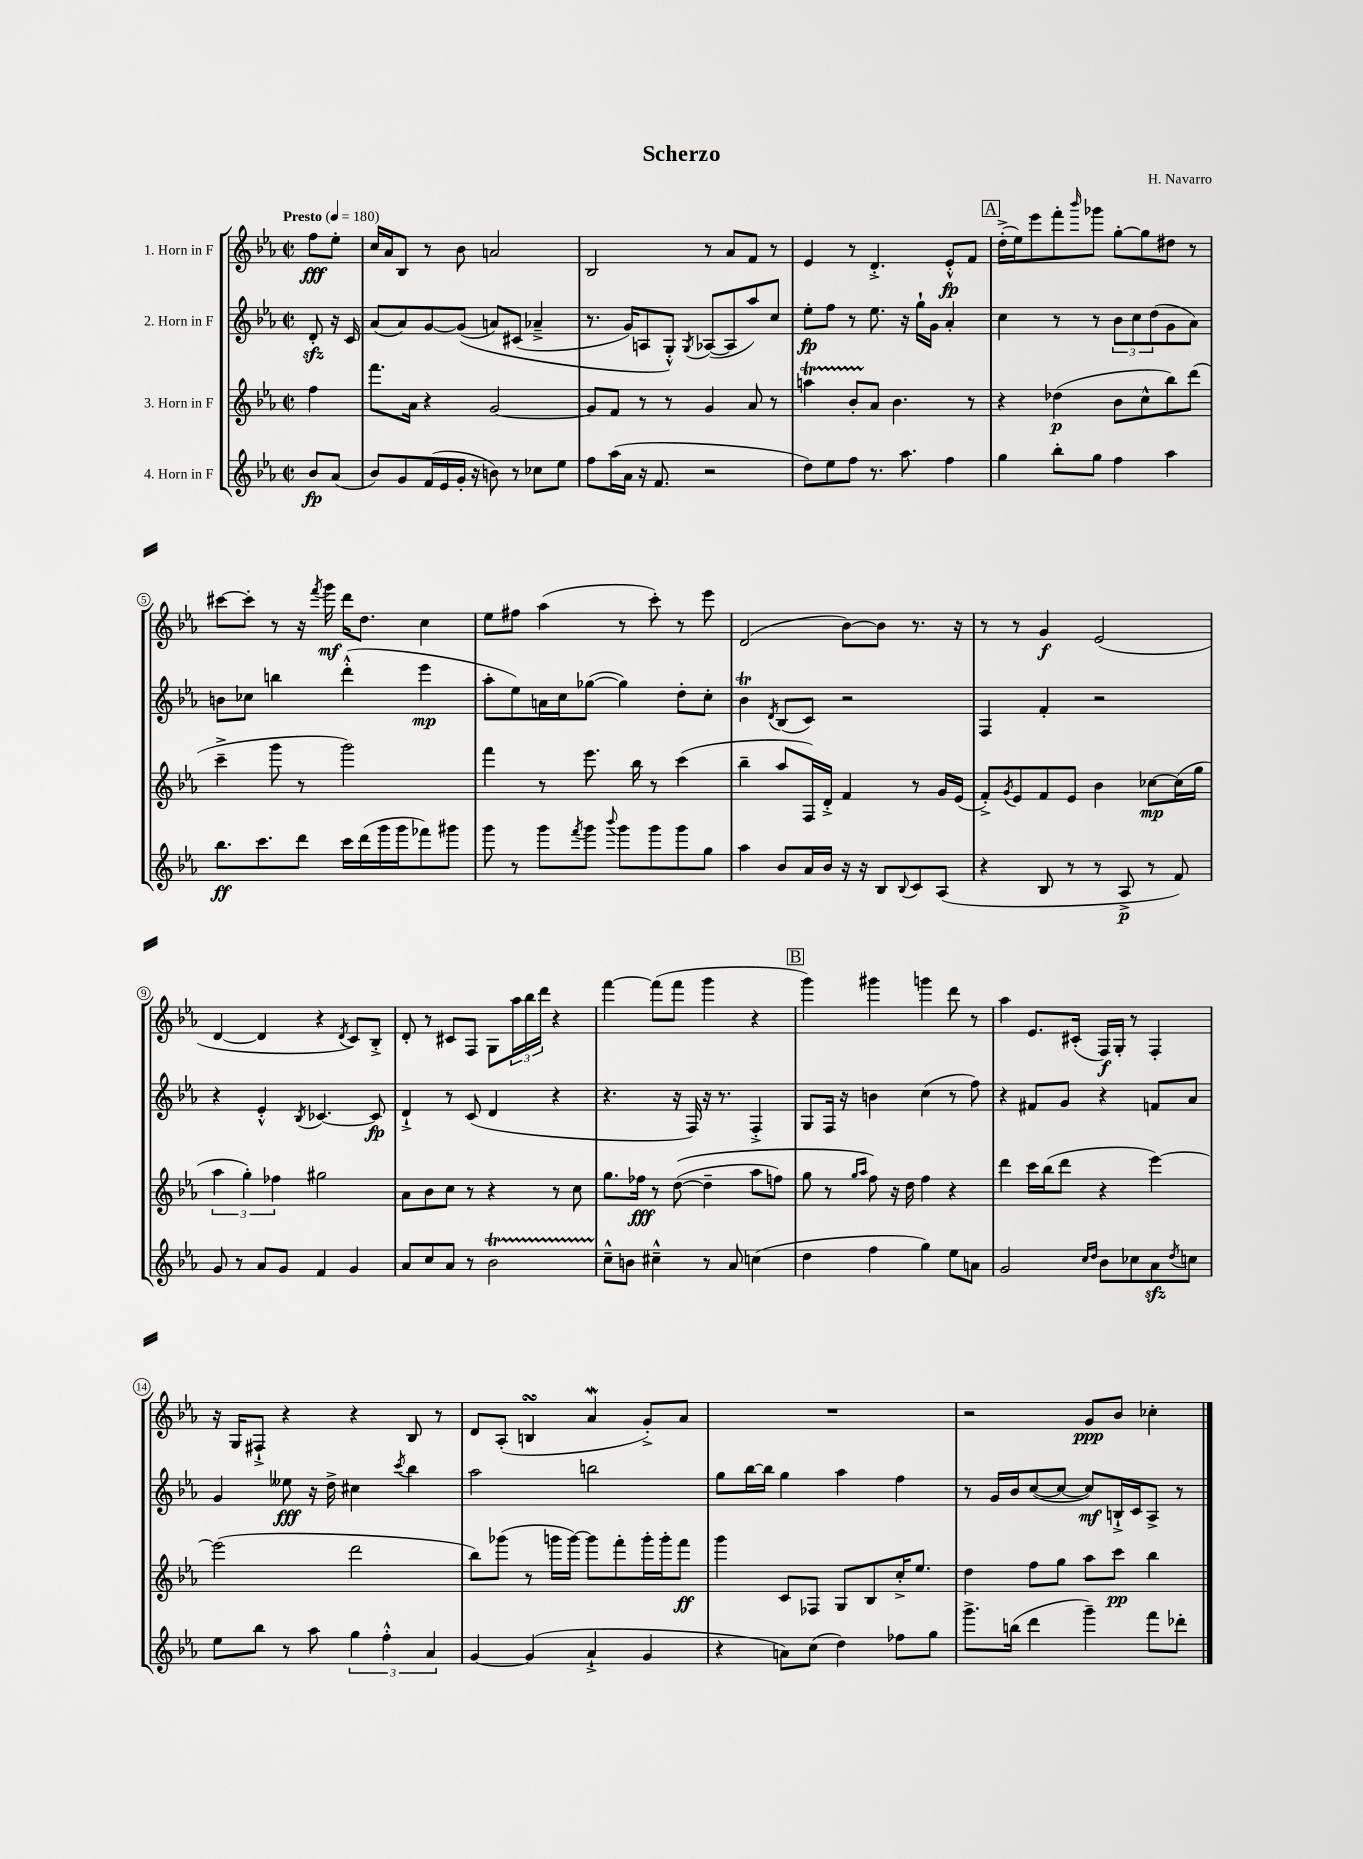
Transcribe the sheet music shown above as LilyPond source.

\header { title = "Scherzo" composer = "H. Navarro" }
<<
\new StaffGroup <<
\new Staff = "s0" \with { instrumentName = "1. Horn in F" } {
    \clef treble \key ees \major \defaultTimeSignature \time 2/2 \partial 4 \tempo "Presto" 4 = 180
    f''8\fff ees''8-. |
    c''16 aes'16 bes8 r8 bes'8 a'2 |
    bes2 r8 aes'8 f'8 r8 |
    ees'4 r8 d'4.-.-> ees'8-.-^\fp f'8 |
    \mark \markup { \box "A" } d''16-.->( ees''16) ees'''8 f'''8-. \grace { bes'''16 } ges'''8 g''8~-. g''8 dis''8 r8 |
    cis'''8~ cis'''8-. r8 r16 \acciaccatura { f'''8 } g'''16\mf d'''16 d''8. c''4 |
    ees''8 fis''8 aes''4( r8 c'''8-.) r8 ees'''8 |
    d'2( bes'8~) bes'8 r8. r16 |
    r8 r8 g'4\f ees'2( |
    d'4~ d'4 r4 \acciaccatura { d'8 } c'8) bes8-.-> |
    d'8-. r8 cis'8 f8 g8 \tuplet 3/2 { aes''16 bes''16 d'''16 } r4 |
    f'''4~ f'''8( f'''8 g'''4 r4 |
    \mark \markup { \box "B" } g'''4) gis'''4 g'''4 d'''8 r8 |
    aes''4 ees'8. cis'16-.( f16\f) g16-. r8 f4-. |
    r16 g16 fis8-!-> r4 r4 bes8 r8 |
    d'8 aes8-.( b4\turn aes'4\mordent g'8-.->) aes'8 |
    R1 |
    r2 g'8\ppp bes'8 ces''4-. \bar "|." |
}
\new Staff = "s1" \with { instrumentName = "2. Horn in F" } {
    \clef treble \key ees \major \defaultTimeSignature \time 2/2 \partial 4
    d'8-.\sfz r16 c'16 |
    aes'8( aes'8) g'8~ g'8(\( a'8) cis'8( aes'4---> |
    r8. g'16) a8 g8-.-^\) \acciaccatura { g8 } aes8~( aes8 aes''8) c''8 |
    ees''8-.\fp f''8 r8 ees''8. r16 g''16-! g'16 aes'4-. |
    \mark \markup { \box "A" } c''4 r8 r8 \tuplet 3/2 { bes'8 c''8 d''8( } g'8 aes'8) |
    b'8 ces''8 b''4 d'''4-.-^( ees'''4\mp |
    aes''8-. ees''8) a'16 c''16 ges''8~( ges''4) d''8-. c''8-. |
    bes'4\trill \acciaccatura { d'8 } bes8( c'8) r2 |
    f4 f'4-. r2 |
    r4 ees'4-.-^ \acciaccatura { bes8 } ces'4.~ ces'8\fp |
    d'4-!-> r8 c'8( d'4 r4 |
    r4. r16 f16) r16 r8. f4-.-> |
    \mark \markup { \box "B" } g8 f16 r16 b'4 c''4( r8 f''8) |
    r4 fis'8 g'8 r4 f'8 aes'8 |
    g'4 eeses''8\fff r16 d''16-> cis''4 \acciaccatura { c'''8 } bes''4 |
    aes''2 b''2 |
    g''8 bes''16~ bes''16 g''4 aes''4 f''4 |
    r8 g'16 bes'16 c''8~( c''8~ c''8\mf) b16-!-> c'16 aes8-> r8 \bar "|." |
}
\new Staff = "s2" \with { instrumentName = "3. Horn in F" } {
    \clef treble \key ees \major \defaultTimeSignature \time 2/2 \partial 4
    f''4 |
    f'''8. aes'16 r4 g'2~ |
    g'8 f'8 r8 r8 g'4 aes'8 r8 |
    a''4\startTrillSpan bes'8-. aes'8\stopTrillSpan bes'4. r8 |
    \mark \markup { \box "A" } r4 des''4\p( bes'8 c''8-^ bes''8) d'''8( |
    c'''4---> g'''8 r8 g'''2) |
    f'''4 r8 ees'''8. bes''16 r8 c'''4( |
    bes''4-- aes''8 f16) d'16-.-> f'4 r8 g'16 ees'16( |
    f'8-.->) \acciaccatura { g'8 } ees'8 f'8 ees'8 bes'4 ces''8~\mp ces''16( g''16 |
    \tuplet 3/2 { aes''4 g''4-.) fes''4 } gis''2 |
    aes'8 bes'8 c''8 r8 r4 r8 c''8 |
    g''8. fes''16\fff r8 d''8~(\( d''4-- aes''8 f''8) |
    \mark \markup { \box "B" } g''8 r8 \grace { g''16 aes''16 } f''8\) r16 d''16 f''4 r4 |
    d'''4 c'''16 bes''16( d'''8 r4 ees'''4~) |
    ees'''2( d'''2 |
    bes''8) ges'''8( r8 g'''16 g'''16~) g'''8 f'''8-. g'''16-. g'''16-. f'''8\ff |
    g'''4 c'8 fes8 g8 bes8 c''16-.-> ees''8. |
    d''4 f''8 g''8 aes''8 c'''8\pp bes''4 \bar "|." |
}
\new Staff = "s3" \with { instrumentName = "4. Horn in F" } {
    \clef treble \key ees \major \defaultTimeSignature \time 2/2 \partial 4
    bes'8\fp aes'8( |
    bes'8) g'8 f'16( ees'16 g'16-. r16 b'8) r8 ces''8 ees''8 |
    f''8 aes''16( aes'16 r16 f'8. r2 |
    d''8) ees''8 f''8 r8. aes''8. f''4 |
    \mark \markup { \box "A" } g''4 bes''8-. g''8 f''4 aes''4 |
    bes''8.\ff c'''8. d'''8 c'''16 d'''16( g'''16 g'''16 fes'''8) gis'''8 |
    g'''8 r8 g'''8 \acciaccatura { f'''8 } g'''8 \appoggiatura { bes'''8 } g'''8 g'''8 g'''8 g''8 |
    aes''4 bes'8 aes'16 bes'16 r16 r16 bes8 \appoggiatura { bes8 } c'8 aes8( |
    r4 bes8 r8 r8 aes8->\p r8 f'8) |
    g'8 r8 aes'8 g'8 f'4 g'4 |
    aes'8 c''8 aes'8 r8 bes'2\startTrillSpan |
    c''8---^\stopTrillSpan b'8 cis''4---^ r8 aes'8 c''4( |
    \mark \markup { \box "B" } d''4 f''4 g''4) ees''8 a'8 |
    g'2 \grace { c''16 d''16 } bes'8 ces''8 aes'8\sfz \acciaccatura { d''8 } c''8 |
    ees''8 bes''8 r8 aes''8 \tuplet 3/2 { g''4 f''4-.-^ aes'4 } |
    g'4~ g'4( aes'4-!-> g'4 |
    r4 a'8) c''8( d''4) fes''8 g''8 |
    g'''8.-> b''16( d'''4 g'''4--) f'''8 des'''8-. \bar "|." |
}
>>
>>
\layout { \context { \Score \override BarNumber.stencil = #(make-stencil-circler 0.1 0.3 ly:text-interface::print) } }
